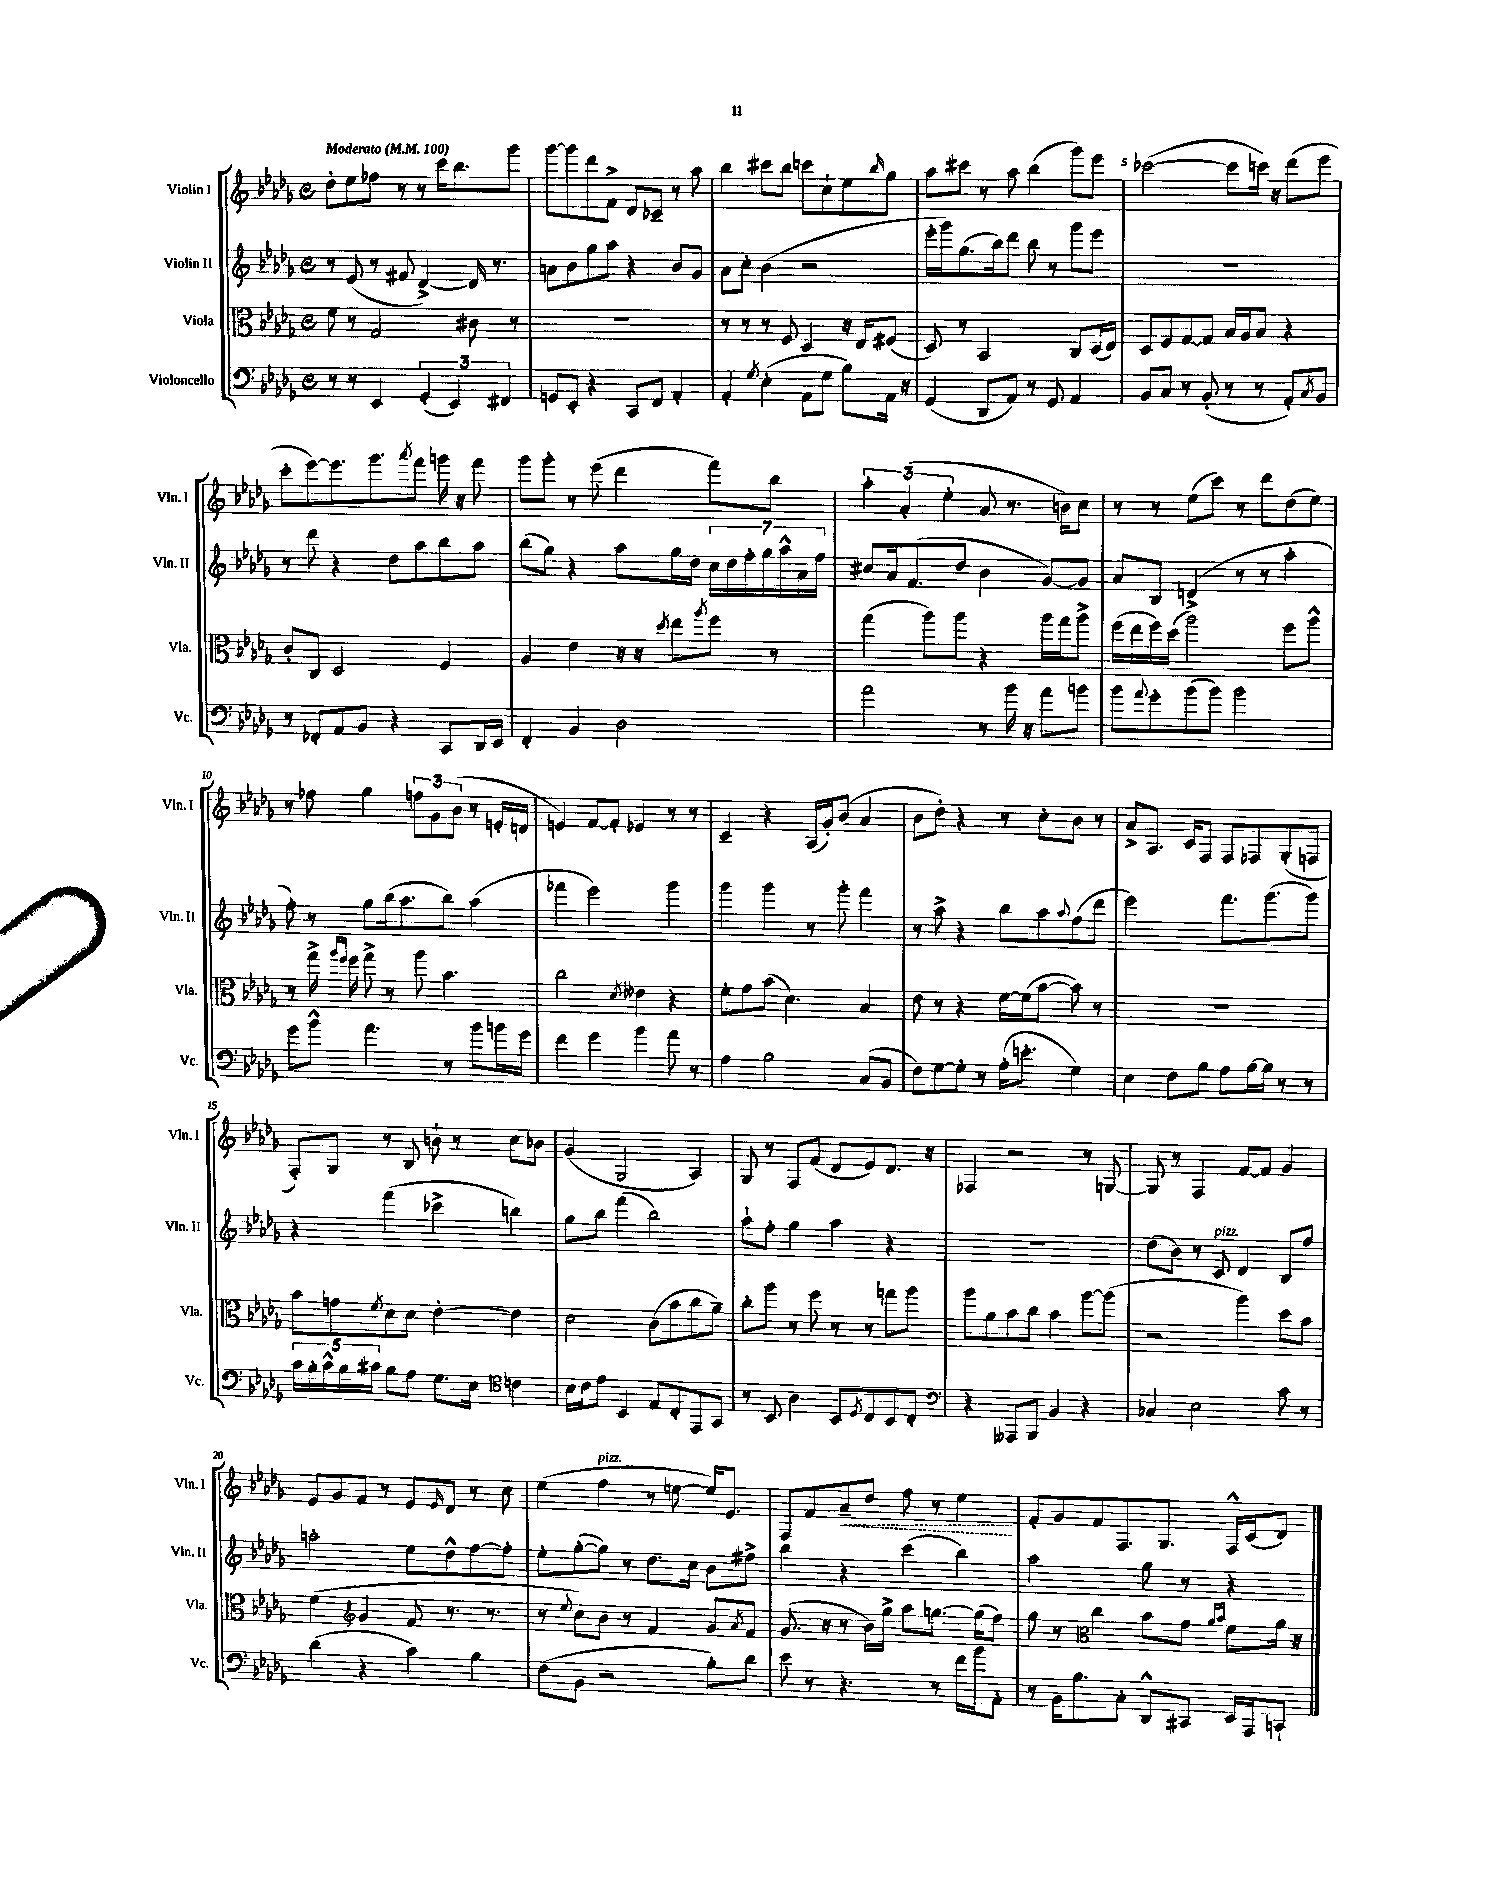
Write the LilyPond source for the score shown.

<<
\new StaffGroup <<
\new Staff = "s0" \with { instrumentName = "Violin I" shortInstrumentName = "Vln. I" } {
    \clef treble \key des \major \defaultTimeSignature \time 4/4 \tempo "Moderato" 4 = 100
    des''8-. ees''8 fes''8 r8 r8 c'''16 bes''8. ges'''8 |
    ges'''8~ ges'''8 des'''8 f'8-> des'8 ces'8-- r8 aes''8 |
    bes''4 cis'''8 bes''8 c'''8 c''8-! ees''8 \grace { bes''16 } ges''8 |
    aes''8 cis'''8 r8 aes''8 bes''4( ges'''8) ees'''8 |
    ces'''2~( ces'''8 c'''16) r16 des'''8( ees'''8 |
    c'''8-. ees'''8~) ees'''8. ges'''8. \acciaccatura { aes'''8 } f'''8 g'''16 r16 f'''8 |
    ges'''8 ges'''8-. r8 ees'''8( des'''4 f'''8) bes''8 |
    \tuplet 3/2 { aes''4-. aes'4-.( ees''4-. } aes'8 r8. b'16) c''8 |
    r8 r8 ees''8( c'''8) r8 des'''8 des''8( ees''8) |
    r8 fes''8 ges''4 \tuplet 3/2 { f''8 ges'8 bes'8( } r8 e'16-. d'16 |
    e'4) f'8~ f'8-. ees'4 r8 r8 |
    c'4-- r4 aes16( ges'16-.) bes'8( aes'4 |
    bes'8 des''8-.) r4 r8 c''8-. bes'8 r8 |
    aes'8-> aes8. c'16 f8 f8 fes8 ges8-.( f8 |
    f8-.) ges8 r8 bes8 b'8-! r8 c''8 bes'8 |
    ges'4( ges2 aes4) |
    ges8 r8 f8 f'8( des'8 ees'8) des'8. r16 |
    fes4 r2 r8 g8~ |
    g8 r8 f4 f'8~ f'8 ges'4 |
    ees'8 ges'8 f'8 r8 ees'8 \grace { ees'16 } des'8 r8 c''8 |
    ees''4( f''4^\markup { \italic "pizz." } r8 e''8~ e''16) ees'8. |
    f8 f'8 \once \override Hairpin.style = #'dashed-line aes'8--\< des''8 f''8 r8 ees''4\! |
    f'8-. ges'8 f'8 f8. ges8. f16-^ c'16( des'8) \bar "|." |
}
\new Staff = "s1" \with { instrumentName = "Violin II" shortInstrumentName = "Vln. II" } {
    \clef treble \key des \major \defaultTimeSignature \time 4/4
    r8 ees'8( r8 fis'8 des'4~->) des'16 r8. |
    a'8 bes'8 ges''8 aes''8 r4 bes'8 ges'8 |
    aes'8 c''8-. bes'4( r2 |
    ees'''16-. ges'''16) ges''8.( bes''16) des'''8 bes''8 r8 ges'''8 ees'''8 |
    R1 |
    r8 des'''8 r4 des''8 aes''8 bes''8 aes''8 |
    bes''8( ges''8) r4 aes''8 ges''16 des''16 \tuplet 7/4 { c''16 des''16 f''16-. ges''16 aes''16-^ aes'16 f''16 } |
    cis''8 aes'16 f'8.( des''8 bes'4 ges'8~) ges'8 |
    aes'8 bes8 d'4->( r8 r8 aes''4-. |
    f''8-.) r8 ges''8 bes''16( aes''8. bes''8) aes''4( |
    fes'''4 ees'''2) ges'''4 |
    ges'''4 ges'''4 r8 ges'''8-. f'''4 |
    r8 aes''8-> r4 bes''8 aes''8 \appoggiatura { aes''8 } f''8( des'''8 |
    ees'''2) f'''8. ges'''8.( ges'''8) |
    r4 f'''4( ces'''4-> b''4) |
    ges''8 bes''8 f'''4( bes''2) |
    aes''8-! f''8-. ges''4 aes''4 r4 |
    R1 |
    des''8( bes'8) r8 c'8^\markup { \italic "pizz." } des'4 bes8 f''8 |
    a''2-. ees''8 des''8-^ f''8~ f''8-. |
    ees''8-. ges''8~-.( ges''8) r8 des''8. c''16 bes'8 fis''8-> |
    bes''4 r4 c'''4( bes''4) |
    aes''2 ges''8 r8 r4 \bar "|." |
}
\new Staff = "s2" \with { instrumentName = "Viola" shortInstrumentName = "Vla." } {
    \clef alto \key des \major \defaultTimeSignature \time 4/4
    f'8 r8 ges2 cis'8 r8 |
    R1 |
    r8 r8 r8 f8 des4 r16 ees16 fis8( |
    des8) r8 bes,2 c8 des16( ees16) |
    des8 f8 ges8~ ges8 bes16 aes16 bes8 r4 |
    c'8-. c8 des2 f4 |
    aes4 ees'4 r16 r16 \acciaccatura { des''8 } ees''8 \acciaccatura { aes''8 } f''8 r8 |
    ges''4( aes''8) aes''8 r4 aes''16 ges''16 aes''8-> |
    f''16( ees''16 f''16) des''16( aes''2) f''8 aes''8-^ |
    r8 ges''16-> \grace { aes''16 f''16 } f''16 ges''8-> r8 aes''8 bes'4. |
    c''2 \acciaccatura { des'8 } eeses'4 r4 |
    f'8-. ges'8 bes'8( des'4.) bes4 |
    ees'8 r8 r4 f'16~ f'16( bes'8~ bes'8) r8 |
    R1 |
    bes'8 g'8 \acciaccatura { f'8 } des'8 des'8 ees'4~-. ees'4 |
    des'2 c'8( bes'8 c''8 aes'8--) |
    c''8-. aes''8 r8 f''8 r8 r8 g''8 aes''8 |
    aes''8 aes'8 bes'8 c''8 bes'4 aes''8~ aes''8( |
    r2 aes''4) des''8 bes'8 |
    f'4( \clef treble ges'4 f'8 r8. r8. |
    r8 \appoggiatura { ees''8 } c''8) bes'8 r8 f'4 ges'8 \acciaccatura { aes'8 } f'8 |
    ges'8.( r16 r8 bes'16) ges''16-> aes''8 g''8.~ g''16( f''8) |
    ges''8 r8 \clef alto c''4 bes'8 ges'8 \grace { aes'16 bes'16 } f'8 aes'16 r16 \bar "|." |
}
\new Staff = "s3" \with { instrumentName = "Violoncello" shortInstrumentName = "Vc." } {
    \clef bass \key des \major \defaultTimeSignature \time 4/4
    r8 r8 ees,4 \tuplet 3/2 { ges,4-.( ees,4) fis,4 } |
    g,8 ees,8-. r4 c,8 f,8 aes,4-. |
    aes,4-. \acciaccatura { ges8 } ees4-.( aes,8 ges8 bes8) aes,16 r16 |
    ges,4( des,8 aes,8) r8 ges,8 aes,4 |
    bes,8 c8 r8 bes,8-.( r8 r8 aes,8-.) \acciaccatura { c8 } bes,8 |
    r8 fes,8-. aes,8 bes,8 r4 c,8 des,16 ees,16 |
    f,4-. bes,4 des2 |
    aes'2 r8 bes'16 r16 aes'8 b'8 |
    bes'8 \appoggiatura { aes'8 } ges'8-. bes'8( bes'8) bes'2 |
    ges'8 bes'8-^ aes'4. r8 bes'8 b'16 ges'16 |
    f'4 ges'4 bes'4 aes'8 r8 |
    aes4 bes2 c8( bes,8 |
    f8) ges8~ ges8-. r8 aes16-.( e'8.-. ges4) |
    ees4 f8 bes8 aes8 bes16~ bes16 r8 r8 |
    \tuplet 5/4 { c'16 bes16-. c'16-^ bes16 cis'16 } bes8 aes8 ges8. ees16 \clef tenor c'4 |
    bes16 c'16 ees'8 bes,4 ees8 c8-. ees,8 ges,8 |
    r8 bes,8 aes4 bes,8 \acciaccatura { des8 } c8 bes,8 c8-. |
    \clef bass r4 aeses,,8 bes,,8 bes,4 r4 |
    ces4 ees2 c'8 r8 |
    des'4( r4 c'4) bes4 |
    f8( bes,8 r2 bes8-.) des'8 |
    ees'8 r8 r4. r8 f'16 bes'16 aes,8-. |
    r8 bes,16 bes8. c8-. des,8-^ cis,8 ees,16 aes,,16 c,8-! \bar "|." |
}
>>
>>
\layout { \context { \Score \override BarNumber.break-visibility = ##(#f #t #t) barNumberVisibility = #(every-nth-bar-number-visible 5) } }
